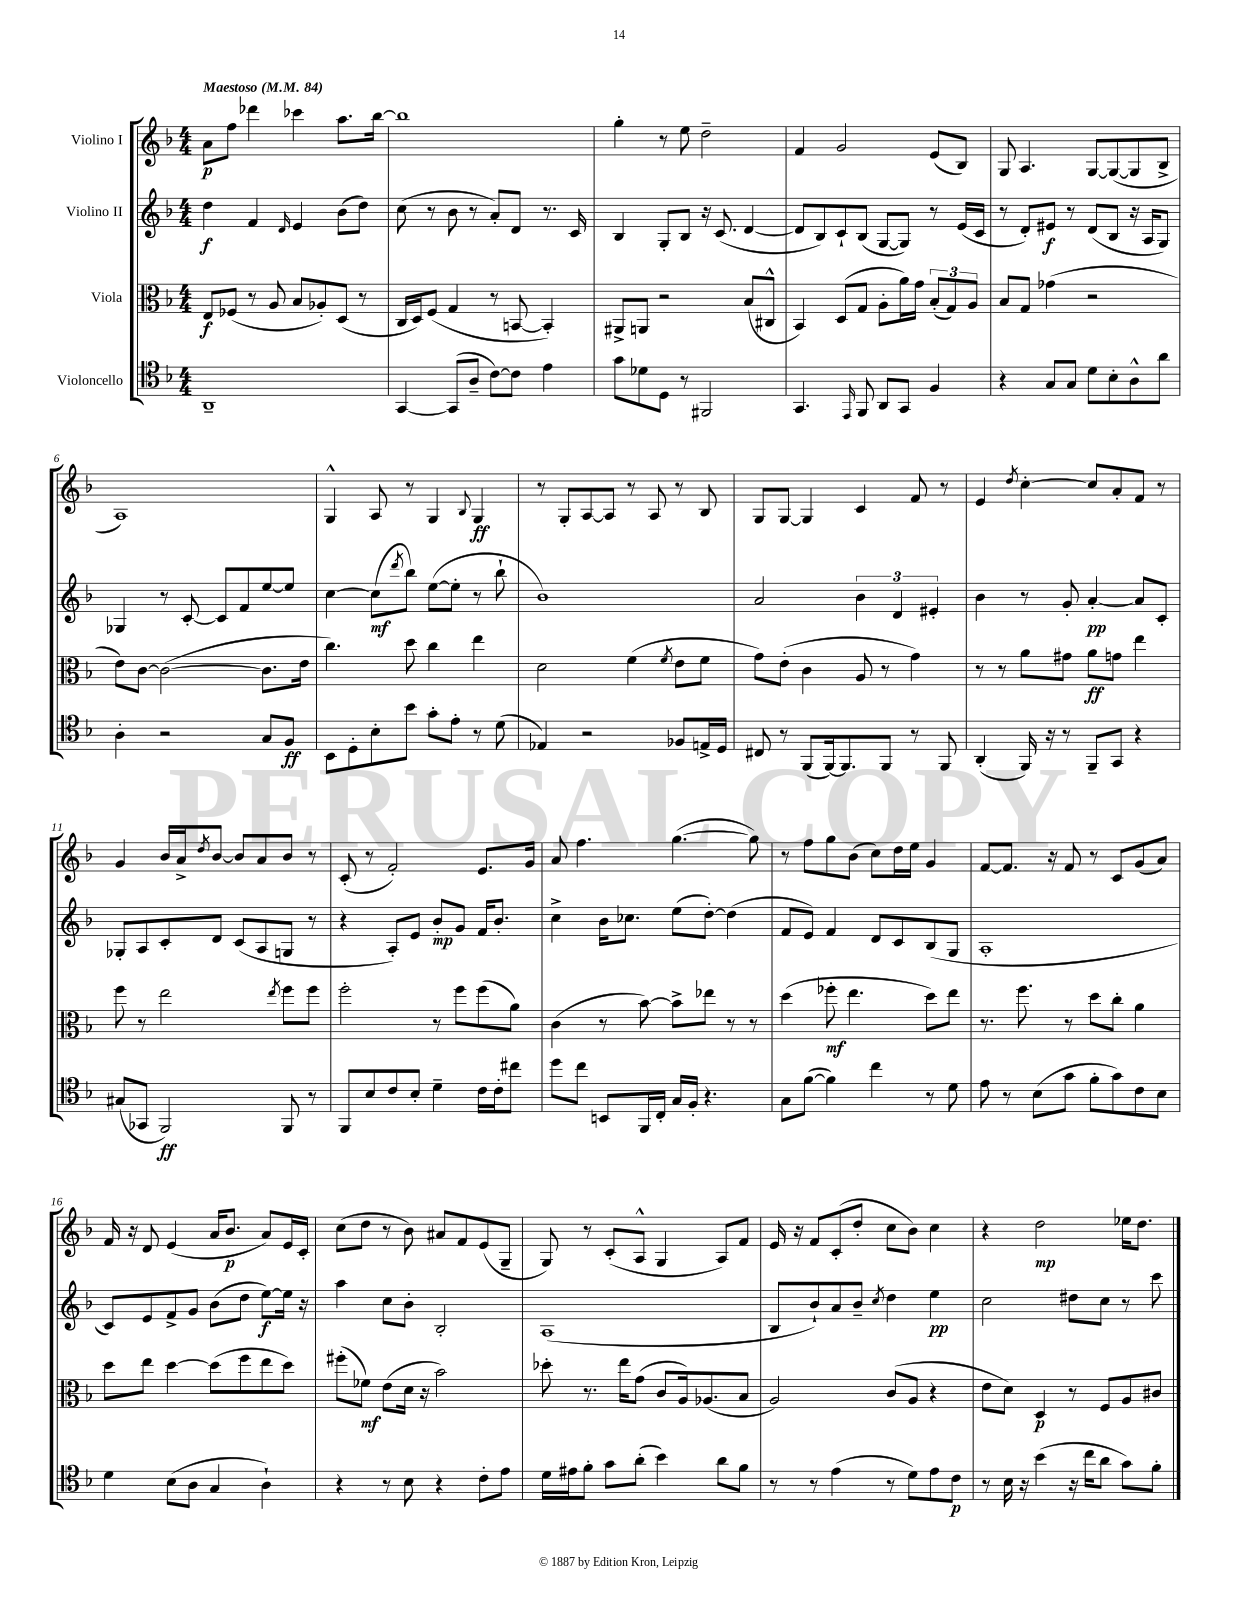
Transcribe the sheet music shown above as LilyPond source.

<<
\new StaffGroup <<
\new Staff = "s0" \with { instrumentName = "Violino I" } {
    \clef treble \key f \major \numericTimeSignature \time 4/4 \tempo "Maestoso" 4 = 84
    a'8\p f''8 des'''4 ces'''4 a''8. bes''16~ |
    bes''1 |
    g''4-. r8 e''8 d''2-- |
    f'4 g'2 e'8( bes8) |
    g8 a4. g8~ g8~( g8 bes8-> |
    a1) |
    g4-^ a8 r8 g4 \appoggiatura { bes8 } g4\ff |
    r8 g8-. a8~ a8 r8 a8 r8 bes8 |
    g8 g8~ g4 c'4 f'8 r8 |
    e'4 \acciaccatura { d''8 } c''4~-. c''8 a'8-. f'8 r8 |
    g'4 bes'16 a'16-> \acciaccatura { d''8 } bes'8~ bes'8 a'8 bes'8 r8 |
    c'8-.( r8 f'2-.) e'8. g'16 |
    a'8 f''4. g''4.~( g''8) |
    r8 f''8 g''8 bes'8( c''8) d''16 e''16 g'4 |
    f'8~ f'8. r16 f'8 r8 c'8 g'8( a'8) |
    f'16 r16 d'8 e'4( a'16 bes'8.\p a'8) e'16 c'16-. |
    c''8( d''8 r8 bes'8) ais'8 f'8 e'8( g8-- |
    g8) r8 c'8-.( a8-^ g4 a8) f'8 |
    e'16 r16 f'8 c'8-.( d''8-. c''8 bes'8) c''4 |
    r4 d''2\mp ees''16 d''8. \bar "|." |
}
\new Staff = "s1" \with { instrumentName = "Violino II" } {
    \clef treble \key f \major \numericTimeSignature \time 4/4
    d''4\f f'4 \grace { d'16 } e'4 bes'8( d''8) |
    c''8( r8 bes'8 r8 a'8-.) d'8 r8. c'16 |
    bes4 g8-. bes8 r16 c'8.( d'4~ |
    d'8 bes8) c'8-! bes8( g8~ g8) r8 e'16( c'16 |
    r8 d'8-.) eis'8\f r8 d'8( bes8 r16 a16 g8) |
    ges4 r8 c'8~-. c'8 f'8 e''8~ e''8 |
    c''4~ c''8\mf( \acciaccatura { d'''8 } bes''8) e''8~( e''8-. r8 bes''8-! |
    bes'1) |
    a'2 \tuplet 3/2 { bes'4 d'4 eis'4-. } |
    bes'4 r8 g'8-. a'4~-.\pp a'8 c'8-. |
    ges8-. a8 c'8-. d'8 c'8( a8 g8 r8 |
    r4 a8-.) e'8 bes'8-.\mp g'8 f'16 bes'8.-. |
    c''4-> bes'16 ces''8. e''8( d''8~-.) d''4( |
    f'8 e'8) f'4 d'8 c'8 bes8( g8 |
    a1-. |
    c'8) e'8 f'8-> g'8 bes'8( d''8 e''8~\f) e''16 r16 |
    a''4 c''8 bes'8-. bes2-. |
    a1( |
    bes8 bes'8-!) a'8 bes'8-- \acciaccatura { c''8 } d''4 e''4\pp |
    c''2 dis''8 c''8 r8 c'''8 \bar "|." |
}
\new Staff = "s2" \with { instrumentName = "Viola" } {
    \clef alto \key f \major \numericTimeSignature \time 4/4
    e8\f fes8( r8 a8 bes8 aes8-.) d8( r8 |
    c16 d16) f8( g4 r8 b,8~ b,4-.) |
    ais,8-> a,8 r2 bes8( cis8-^ |
    bes,4) d8( g8 a8-. a'16) g'16 \tuplet 3/2 { bes8-.( g8) a8 } |
    bes8 g8 ges'4( r2 |
    e'8) c'8~ c'2~( c'8. e'16 |
    c''4.) d''8 c''4 e''4 |
    d'2 f'4( \acciaccatura { f'8 } e'8 f'8 |
    g'8) e'8-.( c'4 a8 r8 g'4) |
    r8 r8 a'8 gis'8 a'8\ff g'8 e''4 |
    f''8 r8 e''2 \acciaccatura { e''8 } f''8 f''8 |
    f''2-. r8 f''8 f''8( a'8) |
    c'4( r8 bes'8~) bes'8-> ees''8 r8 r8 |
    d''4( fes''8-.\mf e''4. d''8) e''8 |
    r8. f''8. r8 d''8 c''8-. a'4 |
    d''8 e''8 d''4~ d''8( f''8 e''8 d''8) |
    fis''8-.( fes'8\mf) e'8( d'16 r16 bes'2) |
    des''8-. r8. e''16 g'8( c'8 a16) aes8.( bes8 |
    a2) c'8( a8 r4 |
    e'8 d'8) d4\p r8 f8 a8 cis'8 \bar "|." |
}
\new Staff = "s3" \with { instrumentName = "Violoncello" } {
    \clef tenor \key f \major \numericTimeSignature \time 4/4
    a,1-- |
    g,4~ g,8( a8-- c'8~) c'8 e'4 |
    g'8 des'8 d8 r8 fis,2 |
    g,4. \grace { e,16 } f,8 a,8 g,8 f4 |
    r4 g8 g8 d'8 bes8-. a8-^ a'8 |
    a4-. r2 g8 f8\ff |
    bes,8 d8-. bes8-. bes'8 g'8-. e'8-. r8 d'8( |
    ees4) r2 fes8 e16-> d16 |
    cis8 r8 f,8( f,16~) f,8. f,8 r8 f,8 |
    a,4-.( f,16) r16 r8 f,8-- g,8 r4 |
    gis8( ges,8 f,2\ff) f,8 r8 |
    f,8 bes8 c'8 bes8-. d'4-- c'16 c'16-. cis''8 |
    d''8 c''8 b,8 f,16 c16-. g16 f16-. r4. |
    g8 f'8~( f'4) c''4 r8 d'8 |
    e'8 r8 bes8( g'8 f'8-. g'8) c'8 bes8 |
    d'4 bes8( a8 g4 a4-!) |
    r4 r8 bes8 r4 c'8-. e'8 |
    d'16 eis'16 f'8-. g'8 a'8-.( bes'4) a'8 f'8 |
    r8 r8 e'4( r8 d'8) e'8 c'8\p |
    r8 bes16 r16 bes'4( r16 c''16 a'8 g'8) f'8-. \bar "|." |
}
>>
>>
